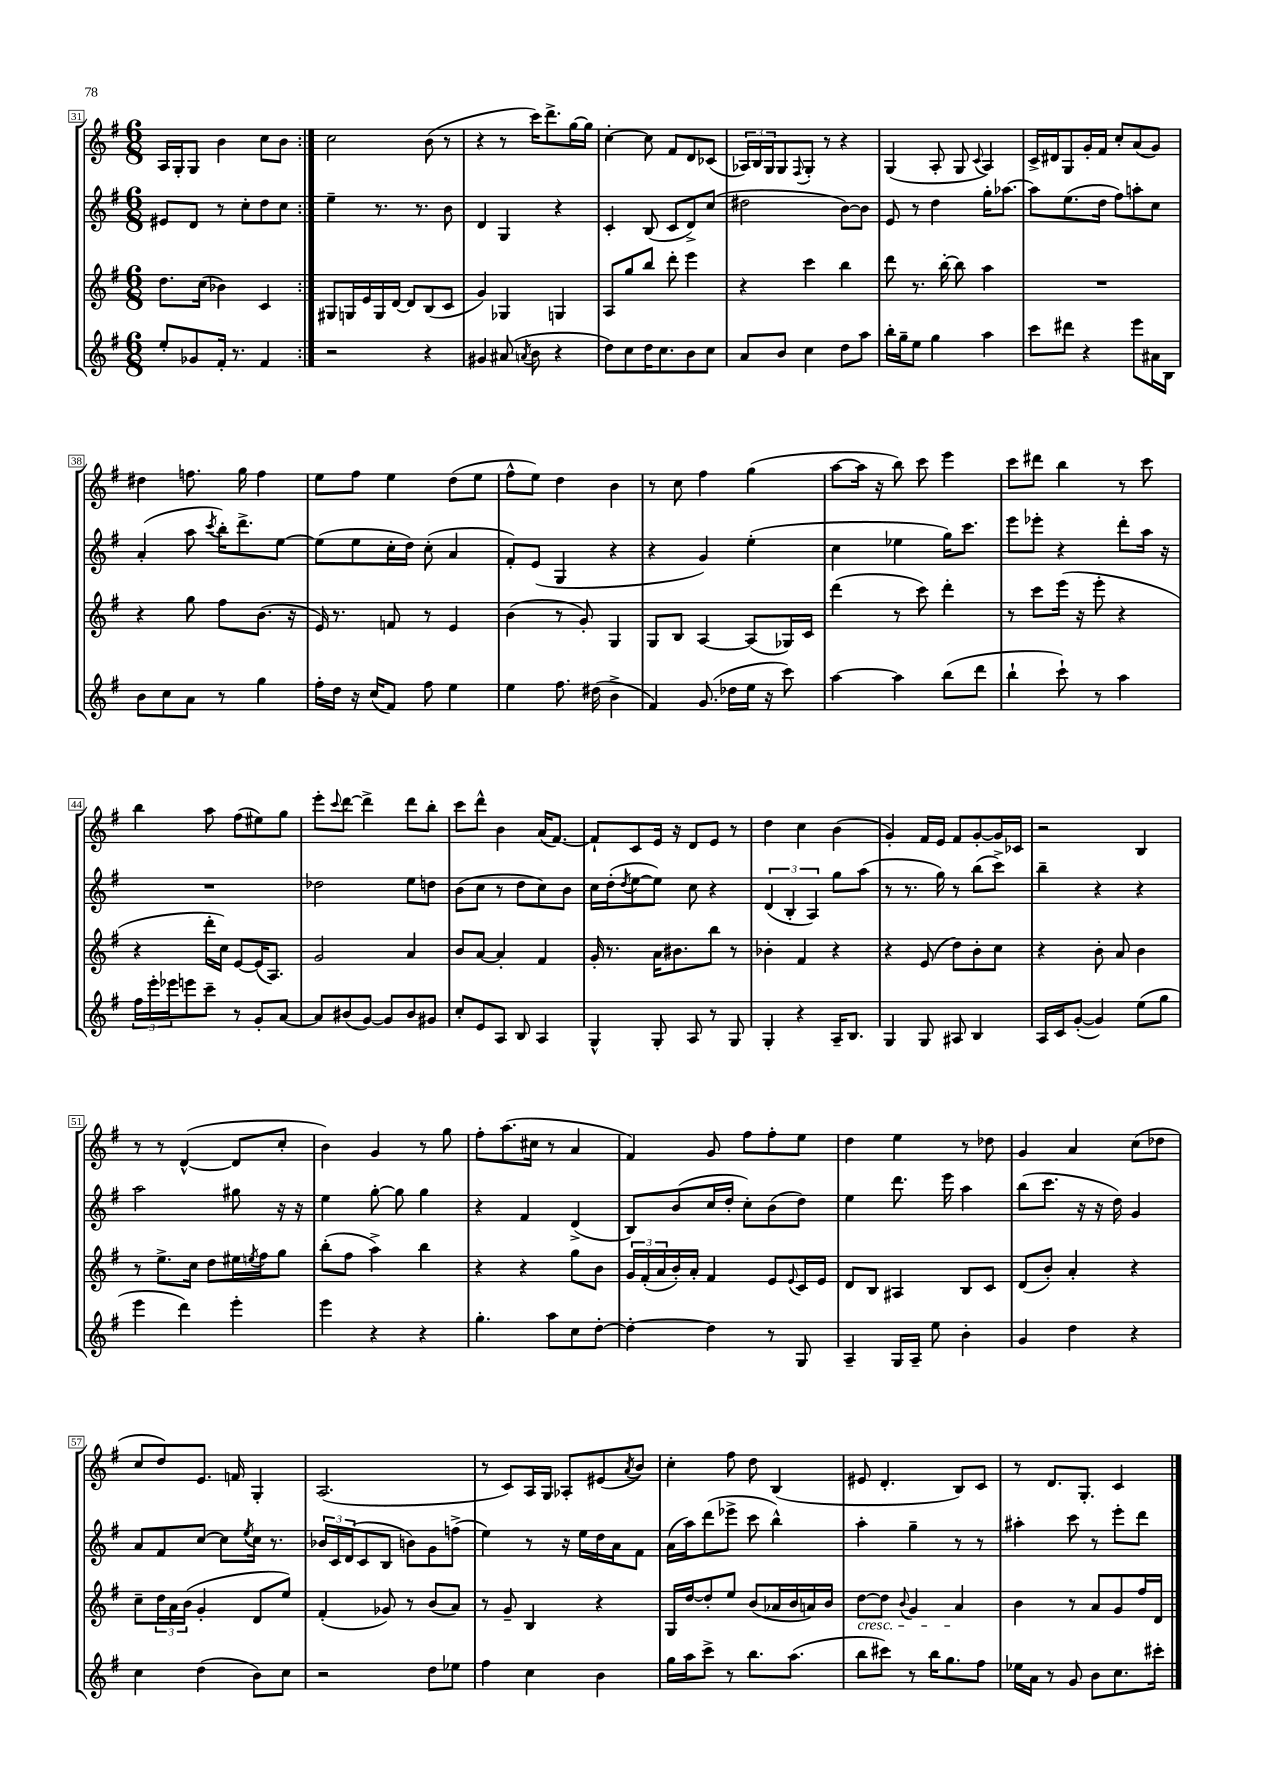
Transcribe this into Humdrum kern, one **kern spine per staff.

**kern	**kern	**kern	**kern
*staff4	*staff3	*staff2	*staff1
*clefG2	*clefG2	*clefG2	*clefG2
*k[f#]	*k[f#]	*k[f#]	*k[f#]
*M6/8	*M6/8	*M6/8	*M6/8
8ee'/L	8.dd\L	8e#/L	16A/LL
.	.	.	16G'/J
8g-/	.	8d/J	8G/J
.	(16cc\Jk	.	.
16f#'/Jk	4b-\)	8r	4b\
8.r	.	.	.
.	.	8cc'\L	.
4f#/	4c/	8dd\	8cc\L
.	.	8cc\J	8b\J
=:|!	=:|!	=:|!	=:|!
2r	8G#/L	4ee~\	2cc\
.	16G/L	.	.
.	16e/	.	.
.	16G/	8.r	.
.	[16d/JJ	.	.
.	8d/]L	.	.
.	.	8.r	.
4r	(8B/	.	(8b\
.	8c/J	8b\	8r
=	=	=	=
4g#/	4g/)	4d/	4r
(8a#/	4G-/	4G/	8r
8qa/	.	.	.
8b\	.	.	16ccc\LK)
.	.	.	8.ddd^\
4r	4G/	4r	.
.	.	.	[16gg\L
.	.	.	16gg\]JJ
=	=	=	=
8dd\L)	8A/L	4c'/	[4cc'\
8cc\	8gg/	.	.
16dd\K	8bb/J	(8B/	8cc\]
8.cc\	.	.	.
.	8ddd'\	8c/L	8f#/L
8b\	4eee\	8d^/)	8d/
8cc\J	.	(8cc/J	(8c-/J
=	=	=	=
8a/L	4r	2dd#\	24A-/LL)
.	.	.	24B/
.	.	.	24G/J
8b/J	.	.	8G/
.	.	.	8qqF#/
4cc\	4ccc\	.	8G'/J
.	.	.	8r
8dd\L	4bb\	[8b\L)	4r
8aa\J	.	8b\]J	.
=	=	=	=
16bb'\LL	8ddd\	8e/	(4G/
16gg~\J	.	.	.
8ee\J	8.r	8r	.
4gg\	.	4dd\	8A'/
.	[16bb'\	.	.
.	8bb\]	.	8G/
.	.	.	8qqc/
4aa\	4aa\	16gg'\LK	4A/)
.	.	[8.aa-\J	.
=	=	=	=
8ccc\L	2.r	8aa-\]L	16c^/LL
.	.	.	16d#/J
8ddd#\J	.	(8.ee\	8G/
4r	.	.	16g'/L
.	.	16dd\Jk	16f#/JJ
.	.	8ff#\L)	8cc'/L
8eee\L	.	8aa'\	(8a/
16a#\L	.	8cc\J	8g/J)
16B\JJ	.	.	.
=	=	=	=
8b\L	4r	(4a'/	4dd#\
8cc\	.	.	.
8a\J	8gg\	8aa\	8.ff\
.	.	8qccc/	.
8r	8ff#\L	16bb'\LK)	.
.	.	8.ddd^\	16gg\
4gg\	(8.b\J	.	4ff\
.	.	[8ee\J	.
.	16r	.	.
=	=	=	=
16ff#'\LL	16e/)	(8ee\]L	8ee\L
16dd\JJ	8.r	.	.
16r	.	8ee\	8ff#\J
(16cc/LK	.	.	.
8f#/J)	8f/	16cc'\L	4ee\
.	.	16dd\JJ)	.
8ff#\	8r	(8cc'\	.
4ee\	4e/	4a/	(8dd\L
.	.	.	8ee\J
=	=	=	=
4ee\	(4b\	8f#'/L)	8ff#^^\L
.	.	(8e/J	8ee\J)
8.ff#\	8r	4G/	4dd\
.	8g'/)	.	.
(16dd#\	.	.	.
4b^\	4G/	4r	4b\
=	=	=	=
4f#/)	8G/L	4r	8r
.	8B/J	.	8cc\
(8.g/	[4A/	4g/)	4ff#\
16dd-\LL	.	.	.
16ee\JJ	(8A/]L	(4ee'\	(4gg\
16r	.	.	.
8ccc\)	16G-/L)	.	.
.	16c/JJ	.	.
=	=	=	=
[4aa\	(4ddd\	4cc\	[8aa\L
.	.	.	16aa\]Jk
.	.	.	16r
4aa\]	8r	4ee-\	8bb\)
.	8ccc\)	.	8ccc\
(8bb\L	4ddd'\	16gg\LK)	4eee\
.	.	8.ccc\J	.
8ddd\J	.	.	.
=	=	=	=
4bb`\	8r	8eee\L	8ccc\L
.	8ccc\L	8eee-'\J	8ddd#\J
8ccc`\)	(16eee\Jk	4r	4bb\
.	16r	.	.
8r	8eee'\	.	.
4aa\	4r	8ddd'\L	8r
.	.	16aa\Jk	8ccc\
.	.	16r	.
=	=	=	=
24ff#\LL	4r	2.r	4bb\
24eee'\	.	.	.
24eee-\J	.	.	.
8eee\	.	.	.
8ccc~\J	16ddd'\LL	.	8aa\
.	16cc\JJ)	.	.
8r	[8e/L	.	(8ff#\L
8g'/L	(16e/]K	.	8ee#\)
.	8.A/J)	.	.
[8a/J	.	.	8gg\J
=	=	=	=
8a/]L	2g/	2dd-\	8eee'\L
.	.	.	8qqccc/
(8b#/	.	.	[8ddd\J
[8g/J)	.	.	4ddd^\]
8g/]L	.	.	.
8b#/	4a/	8ee\L	8ddd\L
8g#/J	.	8dd\J	8bb'\J
=	=	=	=
8cc'/L	8b/L	(8b\L	8ccc\L
8e/	[8a/J	8cc\J	8ddd^^\J
8A/J	4a'/]	8r	4b\
8B/	.	8dd\L	.
4A/	4f#/	8cc\)	(16a/LK
.	.	.	[8.f#/J)
.	.	8b\J	.
=	=	=	=
4G^^/	16g'/	16cc\LL	8f#`/]L
.	8.r	(16dd'\J	.
.	.	8qdd/	.
.	.	[8ee\	8c/
8G'/	16a\LK	8ee\]J)	16e/Jk
.	8.b#\	.	16r
8A/	.	8cc\	8d/L
8r	8bb\J	4r	8e/J
8G/	8r	.	8r
=	=	=	=
4G'/	4b-'\	(6d/	4dd\
.	.	6B'/	.
4r	4f#/	.	4cc\
.	.	6A/)	.
16A~/LK	4r	8gg\L	(4b\
8.B/J	.	.	.
.	.	(8aa\J	.
=	=	=	=
4G/	4r	8r	4g'/)
.	.	8.r	.
8G/	(8e/	.	16f#/LL
.	.	16gg\)	16e/JJ
8A#/	8dd\L)	8r	8f#/L
4B/	8b'\	(8bb\L	[8g'/
.	8cc\J	8ccc^\J)	16g/]L
.	.	.	16c-/JJ
=	=	=	=
16A/LL	4r	4bb~\	2r
16c/J	.	.	.
([8g'/J	.	.	.
4g/])	8b'\	4r	.
.	8a/	.	.
(8ee\L	4b\	4r	4B/
8gg\J	.	.	.
=	=	=	=
4eee\	8r	2aa\	8r
.	8.ee^\L	.	8r
4ddd\)	.	.	([4d^^/
.	16cc\Jk	.	.
.	8dd\L	.	.
4eee'\	16ee#\L	8gg#\	8d/]L
.	8qee/	.	.
.	16ff#\J	.	.
.	8gg\J	16r	8cc'/J
.	.	16r	.
=	=	=	=
4eee\	(8bb'\L	4ee\	4b\)
.	8ff#\J	.	.
4r	4aa^\)	[8gg'\	4g/
.	.	8gg\]	.
4r	4bb\	4gg\	8r
.	.	.	8gg\
=	=	=	=
4.gg'\	4r	4r	8ff#'\L
.	.	.	(8.aa\
.	4r	4f#/	.
.	.	.	16cc#\Jk
8aa\L	.	.	8r
8cc\	8gg\L	(4d^/	4a/
[8dd'\J	8b\J	.	.
=	=	=	=
4dd'\_	24g/LL	8B/L)	4f#/)
.	(24f#'/	.	.
.	24a/	.	.
.	16b'/)	(8b/	.
.	16a'/JJ	.	.
4dd\]	4f#/	16cc/L	8g/
.	.	16dd'/JJ	.
.	.	8cc'\L)	8ff#\L
8r	8e/L	(8b\	8ff#'\
.	8qqe/	.	.
8G/	16c/L	8dd\J)	8ee\J
.	16e/JJ	.	.
=	=	=	=
4A~/	8d/L	4ee\	4dd\
.	8B/J	.	.
16G/LL	4A#/	8.ddd\	4ee\
16A~/JJ	.	.	.
8ee\	.	.	.
.	.	16eee\	.
4b'\	8B/L	4aa\	8r
.	8c/J	.	8dd-\
=	=	=	=
4g/	(8d/L	(8bb\L	4g/
.	8b'/J)	8.ccc\J	.
4dd\	4a'/	.	4a/
.	.	16r	.
.	.	16r	.
.	.	16dd\)	.
4r	4r	4g/	(8cc\L
.	.	.	8dd-\J
=	=	=	=
4cc\	8cc~\L	8a/L	8cc/L
.	24dd\L	8f#/	8dd/)
.	24a\	.	.
.	(24b\JJ	.	.
(4dd\	4g'/	[8cc/J	8.e/J
.	.	8cc\]L	.
.	.	.	16f/
.	.	8qee/	.
8b\L)	8d/L	16cc\Jk	4G'/
.	.	8.r	.
8cc\J	8ee/J)	.	.
=	=	=	=
2r	(4f#'/	24b-/LL	(2.A/
.	.	24c/	.
.	.	(24d/J	.
.	.	8c/	.
.	8g-/)	8B/J	.
.	8r	8b\L)	.
8dd\L	(8b/L	8g\	.
8ee-\J	8a/J)	(8ff^\J	.
=	=	=	=
4ff#\	8r	4ee\)	8r
.	8g~/	.	8c/L)
4cc\	4B/	8r	16A/L
.	.	.	16G/JJ
.	.	16r	8A-'/L
.	.	16ee\LL	.
4b\	4r	16dd\	(8e#/
.	.	16a\J	.
.	.	.	8qa/
.	.	8f#\J	8b/J)
=	=	=	=
16gg\LL	16G/LL	(16a\LL	4cc'\
16aa\J	[16dd/J	16aa\J)	.
8ccc^\J	8dd'/]	(8ddd\	.
8r	8ee/J	8eee-^\J	8ff#\
8.bb\L	(8b/L	8ccc\	8dd\
.	16a-/L	4bb^^\)	(4B/
(8.aa\J	16b/	.	.
.	16a/)	.	.
.	16b/JJ	.	.
=	=	=	=
8bb\L	[8dd\L	4aa'\	8e#/
8ccc#\J)	8dd\]J	.	4.d'/
.	8qqb/	.	.
8r	4g/	4gg~\	.
16bb\LK	.	.	.
8.gg\	.	.	.
.	4a/	8r	8B/L)
8ff#\J	.	8r	8c/J
=	=	=	=
16ee-\LL	4b\	4aa#'\	8r
16a\JJ	.	.	.
8r	.	.	8.d/L
8g/	8r	8ccc\	.
.	.	.	8.G'/J
8b\L	8a/L	8r	.
8.cc\	8g/	8eee'\L	4c/
.	16ff#/L	8ddd\J	.
16ccc#'\Jk	16d/JJ	.	.
==	==	==	==
*-	*-	*-	*-
